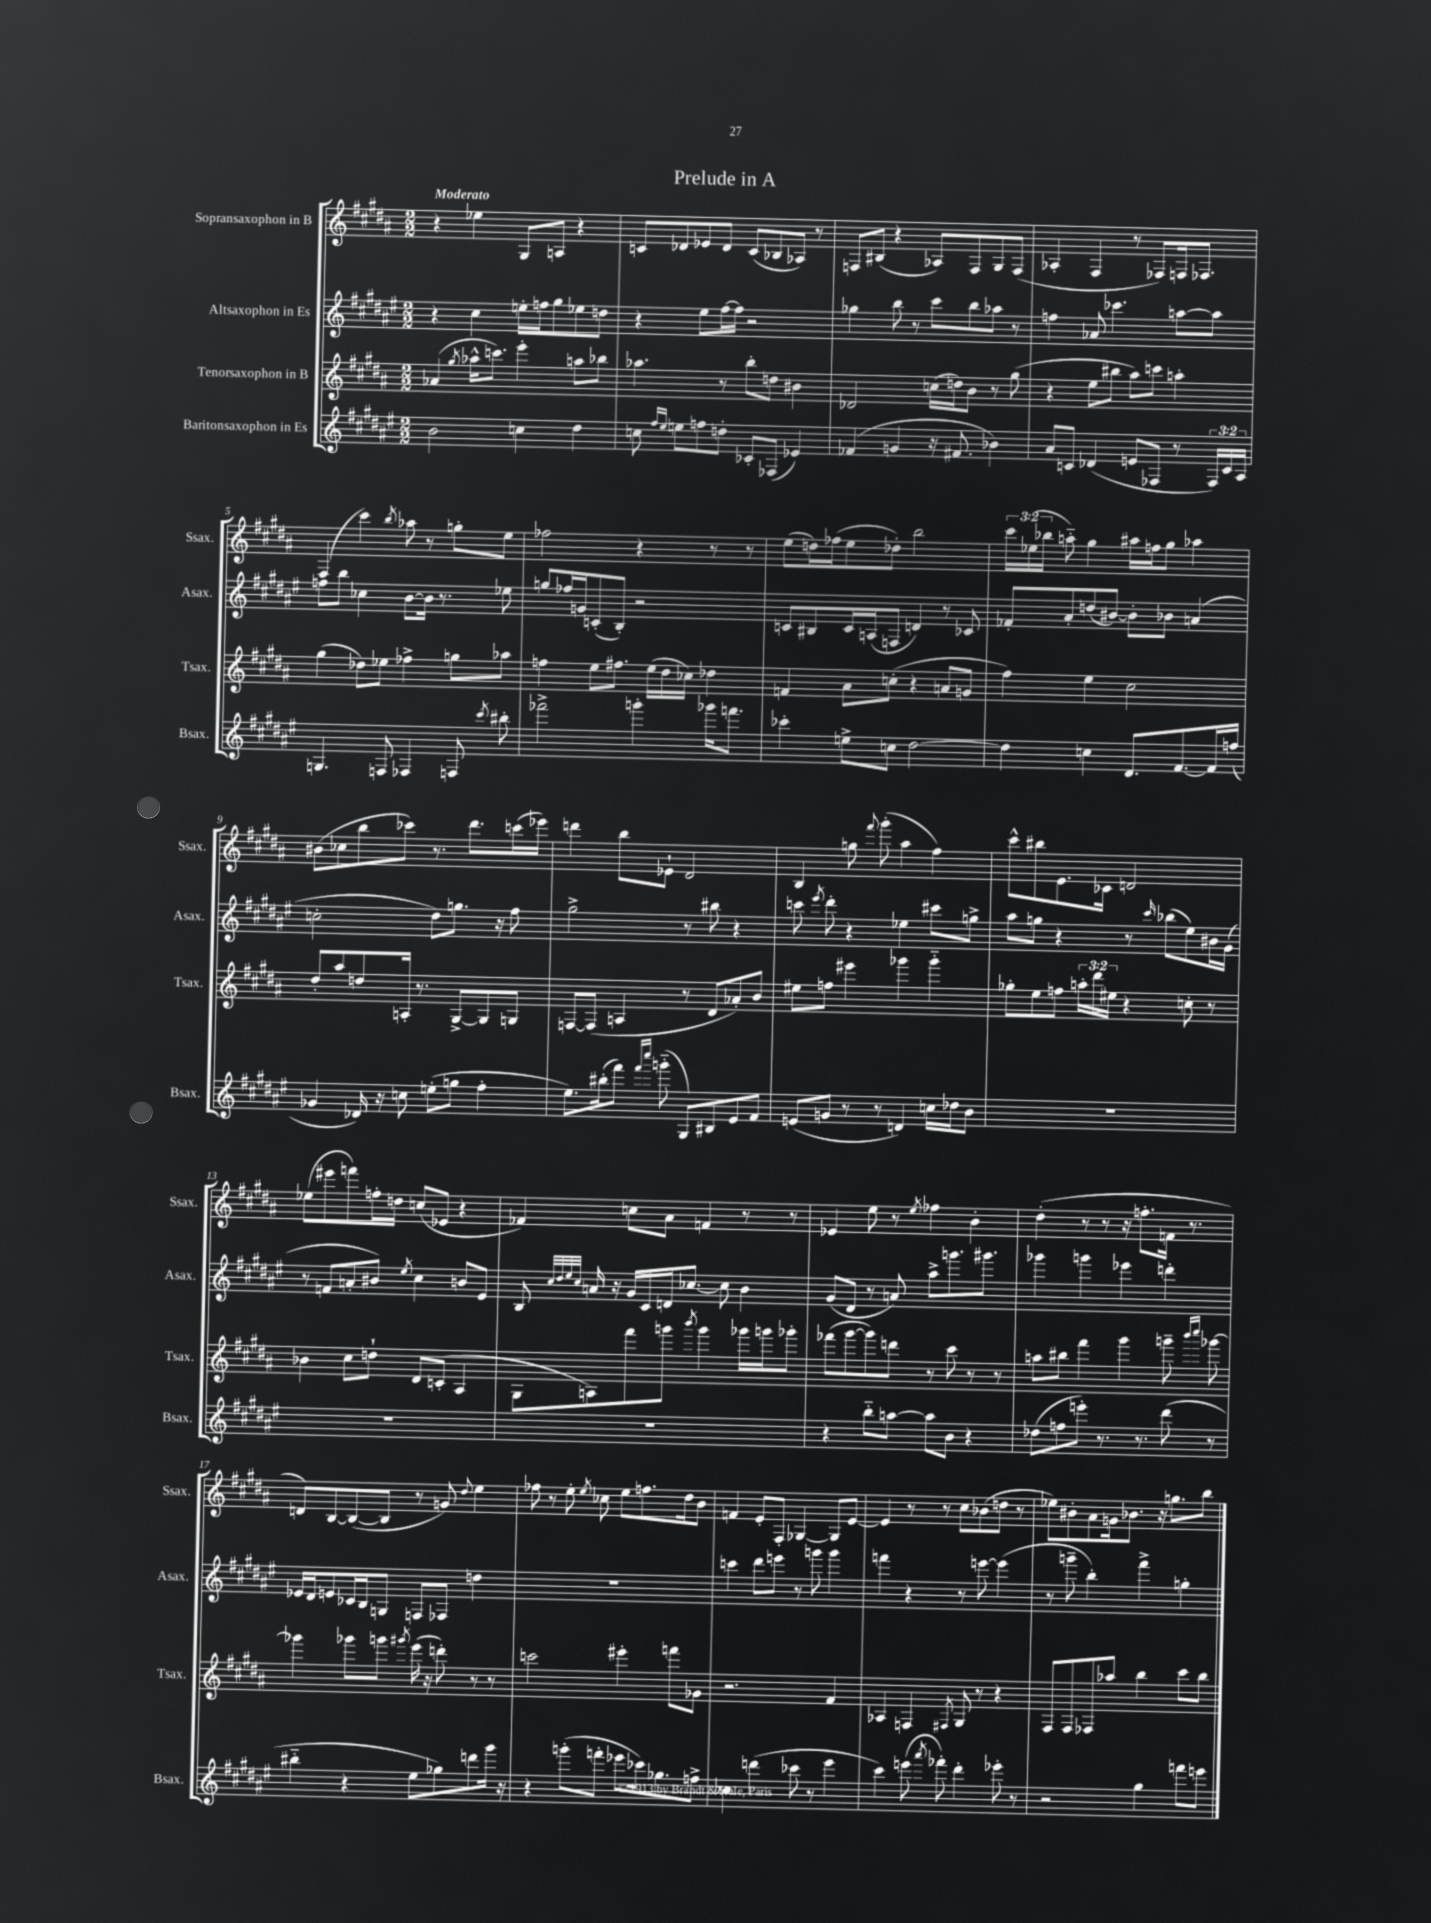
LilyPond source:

\header { title = "Prelude in A" }
<<
\new StaffGroup <<
\new Staff = "s0" \with { instrumentName = "Sopransaxophon in B" shortInstrumentName = "Ssax." } {
    \clef treble \key b \major \numericTimeSignature \time 2/2 \override Staff.TupletNumber.text = #tuplet-number::calc-fraction-text \tempo "Moderato"
    \autoBeamOff r4 ees''4 gis8[ a8] r4 |
    c'8[ des'8 ees'8 des'8] c'8[( bes8 aes8]) r8 |
    f8[ bis8]( r4 aes8[) f8 gis8 f8]( |
    aes4-. fis4 r8 fes8[) f16 fes8.] |
    fis4( cis'''4) \acciaccatura { b''8 } aes''8 r8 g''8[-. e''8] |
    fes''2 r4 r8 r8 |
    e''8[( d''16) fes''16( e''8 des''8]-.) b''2 |
    \tuplet 3/2 { cis'''16[ ees''16( bes''16] } a''8-_) gis''4 ais''16[ f''16 gis''8] aes''4 |
    bis'8[( ces''8 b''8 ces'''8]) r8. dis'''8.[ c'''16( ees'''16]) |
    d'''4 b''8[ ees'8]-! dis'2 |
    b4 g''8 \appoggiatura { fis'''8 } gis'''8-.( ais''4 fis''4) |
    cis'''8[-^ bis''8 e'8. ces'16] d'2 |
    ees''8[( eis'''8 f'''8) f''16-. d''16] c''8[( ees'8] r4 |
    fes'4) c''8[ ais'8] f'4 r8 r8 |
    ees'4 e''8 r8 \acciaccatura { e''8 } fes''4 b'4-. |
    dis''4-.( r8 r8 r16 f''8.[-. f'16] r8. |
    d'8[) b8~ b8~( b8] r8 g'8) \appoggiatura { dis''8 } e''4 |
    fes''8 r8 e''8-. \acciaccatura { e''8 } ces''8 e''8[ f''8. dis''16 b'8] |
    f'4 e'8[-. fis8]-. ges4~ ges8[ e'8]~ |
    e'4 r8 r8 cis''8[ bes'8( d''8] r8 |
    ees''8[) bis'8-. ais'8 g'16 bes'8.] r16 g''8.[ b''8] \bar "|." |
}
\new Staff = "s1" \with { instrumentName = "Altsaxophon in Es" shortInstrumentName = "Asax." } {
    \clef treble \key fis \major \numericTimeSignature \time 2/2
    \autoBeamOff r4 cis''4 e''16[-. f''16 gis''8 ees''8 d''8] |
    r4 eis''8[ fis''16~ fis''16] r2 |
    ges''4 b''8 r8 cis'''8[ b''8 aes''8] r8 |
    f''4 aes'8 ces'''4. a''8[~ a''8] |
    f''8[ b''8] ces''4 b'8[~ b'16] r8. ees''8 |
    g''8[ fes''16 g'16 c'8-.( b8]-.) r2 |
    c'8[ bis8 c'16 a16( f8] d'4) r8 ces'8 |
    fes'8[-. ais'8-. d''8( bis'8]~) bis'8[-. bes'8] a'4( |
    c''2-. dis''8[) g''8.] r16 fis''8 |
    gis''2-> r8 bis''8 r4 |
    c'''8 \acciaccatura { eis'''8 } dis'''8-. r4 ees''4 cis'''8[ g''8]-> |
    ais''8[ g''8] r4 r8 \grace { cis'''16 } bes''8[( eis''8) bis'16 gis'16]( |
    r8 f'8[ a'8-. bis'8]) \acciaccatura { eis''8 } cis''4 b'8[ eis'8] |
    b8 \grace { cis''32[ dis''32 eis''32 cis''32] } a'16 r16 gis'16[ cis'16 d'16 ces''8.]~ ces''8 b'4 |
    gis'8[( dis'8] r8 a'8) ais''8[-> g'''8. gis'''8.] |
    ges'''4 g'''4 ees'''4 d'''4-. |
    ees'16[ dis'16 e'8 ces'16 b16 g8] f8[ fes8] d''4 |
    R1 |
    c'''4 dis'''8[ e'''8] r8 g'''8 g'''4 |
    f'''4 r4 r8 e'''8~ e'''4( |
    r8 g'''8-- b''4-.) fis'''4-> g''4-. \bar "|." |
}
\new Staff = "s2" \with { instrumentName = "Tenorsaxophon in B" shortInstrumentName = "Tsax." } {
    \clef treble \key b \major \numericTimeSignature \time 2/2 \override Staff.TupletNumber.text = #tuplet-number::calc-fraction-text
    \autoBeamOff aes'4( \acciaccatura { gis''8 } aes''16[-^ c'''8.]) e'''4-. a''8[ bes''8] |
    aes''4. r8 b''8[-. d''8] bis'4 |
    des'2 c''16[( d''16) b'8] r8 gis''8( |
    r4 e''8[ bis''8] ais''8[) c'''8] a''4-. |
    gis''4( des''8[) ees''8] fes''4-> g''8[ aes''8] |
    f''4 e''8[ fis''8.] e''16[( dis''16 ces''16]) des''4 |
    f'4 ais'8[ c''8]-.( r4 a'8[ g'8] |
    fis''4) e''4 cis''2 |
    dis''8[-. ais''8 d''8 a16]-. r8. gis8[~-> gis8 g8] |
    f8[~ f8]( a4 r8 dis'8[ aes'8-.) b'8] |
    eis''8[ f''8] eis'''4 ges'''4 ges'''4-_ |
    ges''8[-. e''8 f''8] \tuplet 3/2 { a''16[-. dis'''16 eis''16] } r4 c''8-. r8 |
    bes'4 cis''8[ d''8]-! dis'8[ c'8]-.( ais4 |
    gis8[ a8) fis'''8 g'''8] \acciaccatura { b'''8 } g'''4 ges'''16[ g'''16 ges'''8]-. |
    fes'''8[( gis'''8~ gis'''8) d'''8] r8 cis'''8 r8 r8 |
    a''8[ bis''8] fis'''4 gis'''4 g'''8-- \grace { b'''16[ cis''''16] } ges'''8~ |
    ges'''4 ges'''8[ g'''8] \acciaccatura { gis'''8 } e'''16( r16 d'''8-.) r8 r8 |
    c'''2 eis'''4-. f'''8[ ges'8] |
    r2. fis'4 |
    aes4 f4 \acciaccatura { fis8 } gis8 r8 r4 |
    fis8[ fis8 fes8 aes''8] b''4 cis'''8[ b''8] \bar "|." |
}
\new Staff = "s3" \with { instrumentName = "Baritonsaxophon in Es" shortInstrumentName = "Bsax." } {
    \clef treble \key fis \major \numericTimeSignature \time 2/2 \override Staff.TupletNumber.text = #tuplet-number::calc-fraction-text
    \autoBeamOff b'2 c''4 dis''4 |
    c''8 \grace { fis''16[ eis''16] } e''8[ f''8 d''8]-. ces'8[-. fes8]( ees'4) |
    fes'4( g'4 r16 fis'8. bes'4) |
    ais'8[ c'8] des'4( e'8[ fes8] r8 \tuplet 3/2 { fes16[) c'16 ais16] } |
    g4. f8 fes4 f8 \acciaccatura { cis'''8 } bis''8-. |
    fes'''2-> g'''4-. ges'''16[ f'''8.] |
    ces'''4-. e''8[-> c''8] dis''2~ |
    dis''4 c''4 dis'8.[ fis'8.~ fis'16 f''16]( |
    ges'4 des'16) r16 c''8 e''8[-.( g''8] fis''4-. |
    eis''8.[) bis''16-.( fis'''8]) \grace { fis'''16[ cis''''16] } g'''8-_( gis8[) bis8 eis'8 fis'8] |
    e'8[( g'8] r8 r8 d'4) c''16[ des''16 b'8] |
    R1 |
    R1 |
    R1 |
    r4 b''8[-_ a''8]~ a''8[ b'8] r4 |
    des''8[( f''8 e'''8]-.) r8. r8. dis'''8( r8 |
    bis''4-_ r4 eis''8[ ges''8) d'''8 gis'''16] r16 |
    r4 g'''8[-.( f'''8]-. ees'''8[ ces'''16) ges''8. f''8]-> |
    ces''4 d'''4( ces'''8 r8 eis'''4 |
    cis'''4) e'''8( \acciaccatura { ais'''8 } fes'''8-.) dis'''4-. ees'''8-. r8 |
    r2 gis''4 f'''8[ e'''8] \bar "|." |
}
>>
>>
